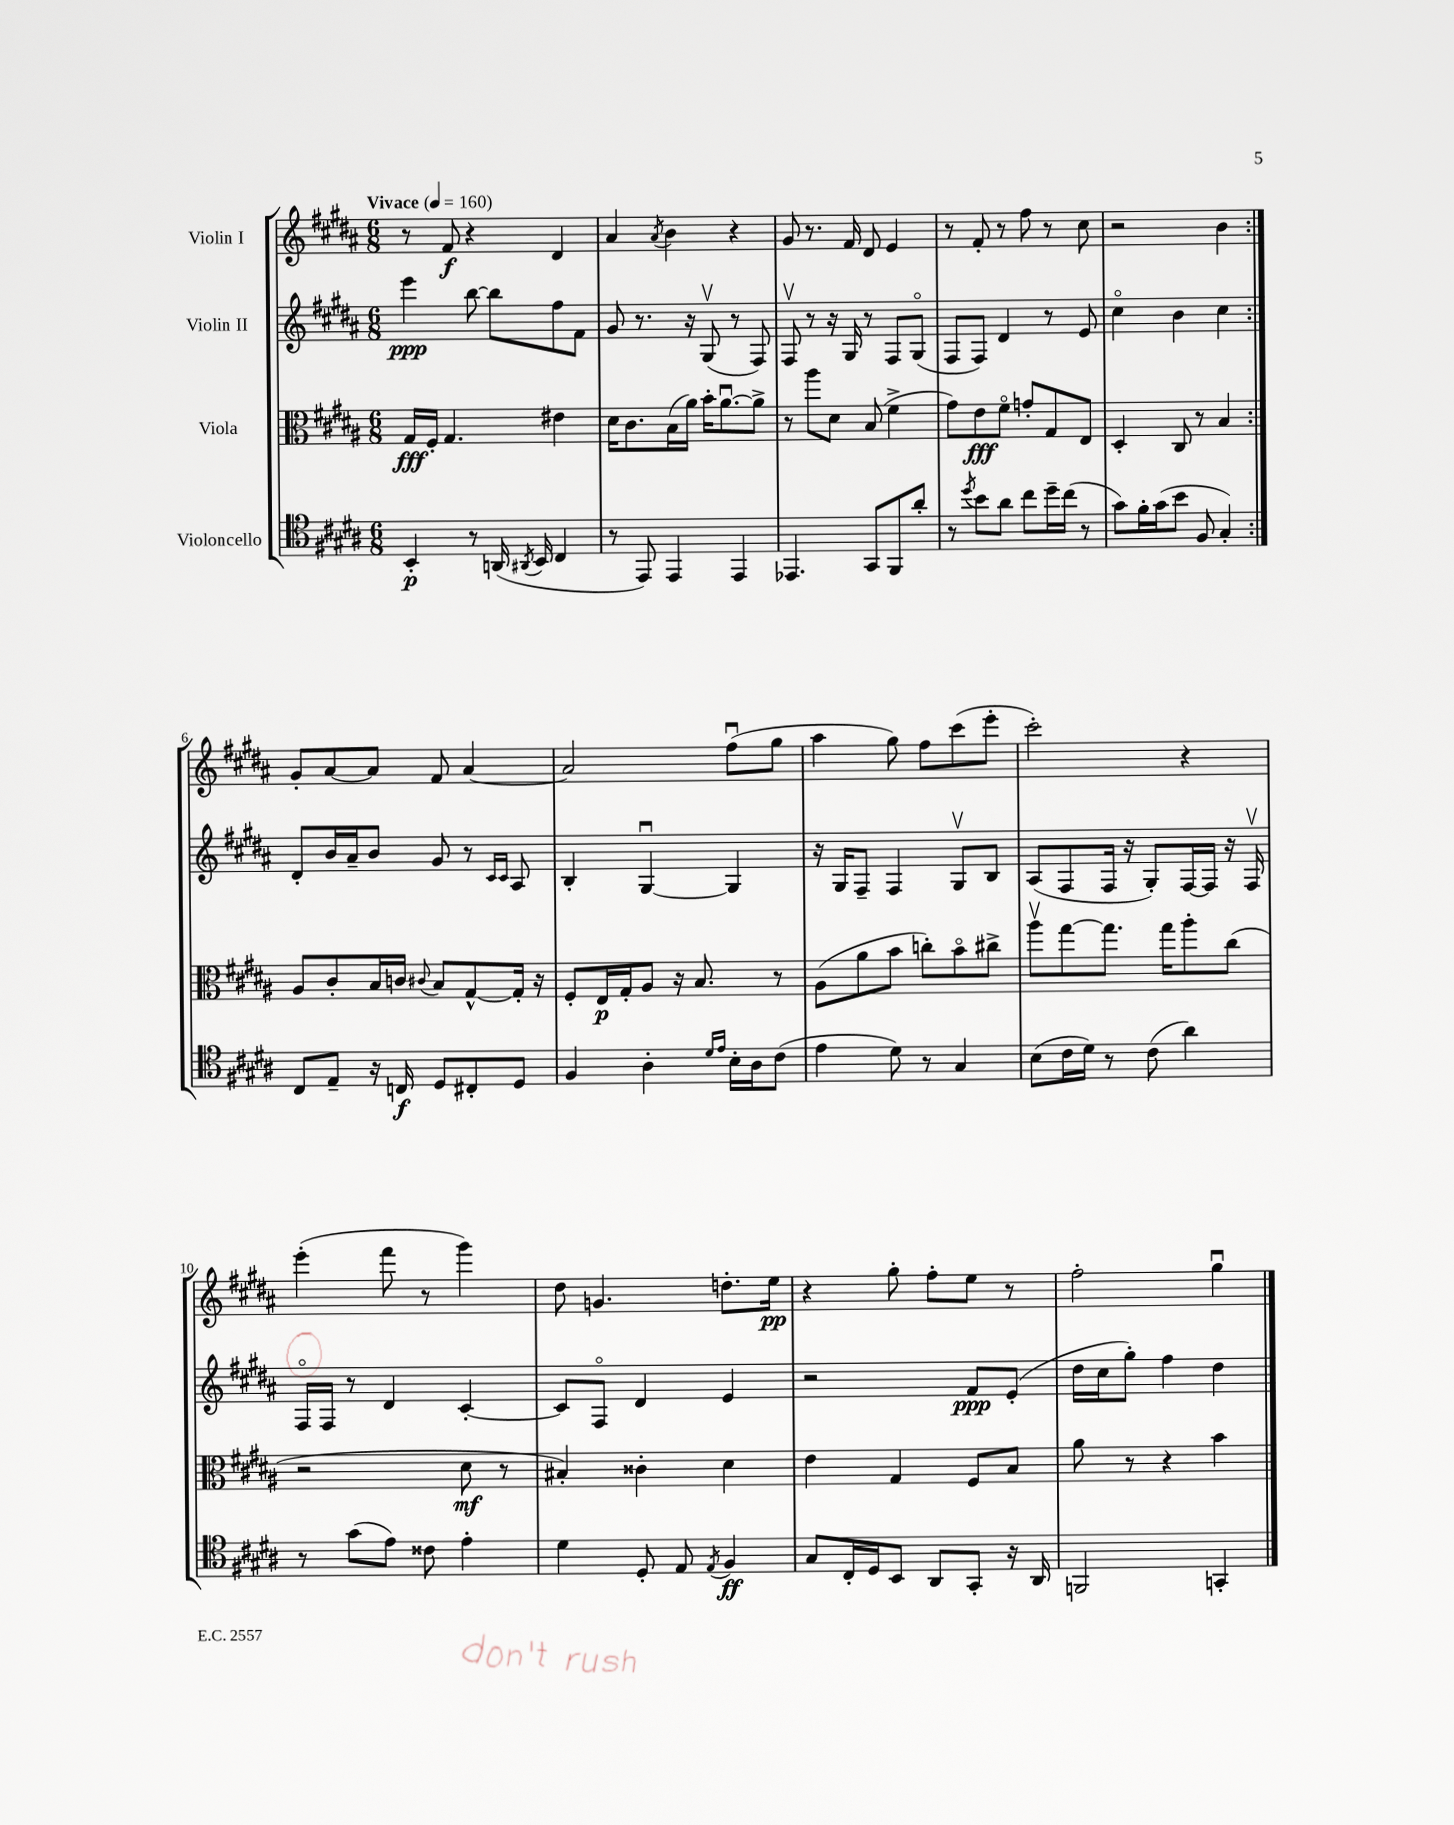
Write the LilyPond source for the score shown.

<<
\new StaffGroup <<
\new Staff = "s0" \with { instrumentName = "Violin I" } {
    \clef treble \key b \major \numericTimeSignature \time 6/8 \tempo "Vivace" 4 = 160
    \autoBeamOff \repeat volta 2 { r8 fis'8\f r4 dis'4 |
    ais'4 \acciaccatura { ais'8 } b'4 r4 |
    gis'8 r8. fis'16 dis'8 e'4 |
    r8 fis'8-. r8 fis''8 r8 cis''8 |
    r2 b'4 | }
    gis'8[-. ais'8~ ais'8] fis'8 ais'4~ |
    ais'2 fis''8[\downbow( gis''8] |
    ais''4 gis''8) fis''8[ cis'''8( e'''8]-. |
    cis'''2-.) r4 |
    e'''4-.( fis'''8 r8 gis'''4) |
    dis''8 g'4. d''8.[-. e''16]\pp |
    r4 gis''8-. fis''8[-. e''8] r8 |
    fis''2-. gis''4\downbow \bar "|." |
}
\new Staff = "s1" \with { instrumentName = "Violin II" } {
    \clef treble \key b \major \numericTimeSignature \time 6/8
    \autoBeamOff \repeat volta 2 { e'''4\ppp b''8~ b''8[ fis''8 fis'8] |
    gis'8 r8. r16 gis8\upbow( r8 fis8) |
    fis8\upbow r8 r16 gis16 r8 fis8[ gis8]\flageolet( |
    fis8[ fis8]) dis'4 r8 e'8 |
    cis''4\flageolet b'4 cis''4 | }
    dis'8[-. b'16 ais'16-- b'8] gis'8 r8 \grace { cis'16[ cis'16] } ais8 |
    b4-. gis4~\downbow gis4 |
    r16 gis16[ fis8]-- fis4 gis8[\upbow b8] |
    ais8[( fis8 fis16] r16 gis8[-.) fis16~ fis16] r16 fis16\upbow |
    fis16[\flageolet fis16] r8 dis'4 cis'4~-. |
    cis'8[ fis8]\flageolet dis'4 e'4 |
    r2 fis'8[\ppp e'8]-.( |
    dis''16[ cis''16 gis''8]-.) fis''4 dis''4 \bar "|." |
}
\new Staff = "s2" \with { instrumentName = "Viola" } {
    \clef alto \key b \major \numericTimeSignature \time 6/8
    \autoBeamOff \repeat volta 2 { gis16[\fff fis16]-. gis4. eis'4 |
    dis'16[ cis'8. b16( ais'16]) b'16[-. ais'8.~\downbow ais'8]-> |
    r8 ais''8[ dis'8] b8( fis'4-> |
    gis'8[) e'8\fff fis'8]\flageolet g'8[-. gis8 e8] |
    dis4-. cis8 r8 b4 | }
    ais8[ cis'8-. b16 c'16] \appoggiatura { cis'8 } b8[ gis8~-^ gis16]-. r16 |
    fis8[-. e16\p gis16-. ais8] r16 b8. r8 |
    ais8[( ais'8 b'8] c''8[-.) b'8\flageolet cis''8]-> |
    ais''8[\upbow gis''8~ gis''8.] gis''16[ ais''8-. cis''8]( |
    r2 dis'8\mf r8 |
    bis4-.) cisis'4-. dis'4 |
    e'4 gis4 fis8[ b8] |
    ais'8 r8 r4 b'4 \bar "|." |
}
\new Staff = "s3" \with { instrumentName = "Violoncello" } {
    \clef tenor \key b \major \numericTimeSignature \time 6/8
    \autoBeamOff \repeat volta 2 { b,4-.\p r8 a,16( \acciaccatura { ais,8 } b,16 cis4 |
    r8 e,8) e,4 e,4 |
    ees,4. gis,8[ fis,8 ais'8]-. |
    r8 \acciaccatura { dis''8 } b'8[ ais'8] cis''8[ dis''16-- cis''16]( r8 |
    gis'8[) fis'16-. gis'16( b'8] fis8 gis4-.) | }
    cis8[ e8]-- r16 c16\f dis8[ cis8-. dis8] |
    fis4 ais4-. \grace { dis'16[ e'16] } b16[-. ais16 cis'8]( |
    e'4 dis'8) r8 gis4 |
    b8[( cis'16 dis'16]) r8 cis'8( ais'4) |
    r8 gis'8[( e'8]) cisis'8 e'4-. |
    dis'4 dis8-. e8 \acciaccatura { e8 } fis4\ff |
    gis8[ cis16-. dis16 b,8] ais,8[ gis,8]-. r16 ais,16 |
    f,2 g,4-. \bar "|." |
}
>>
>>
